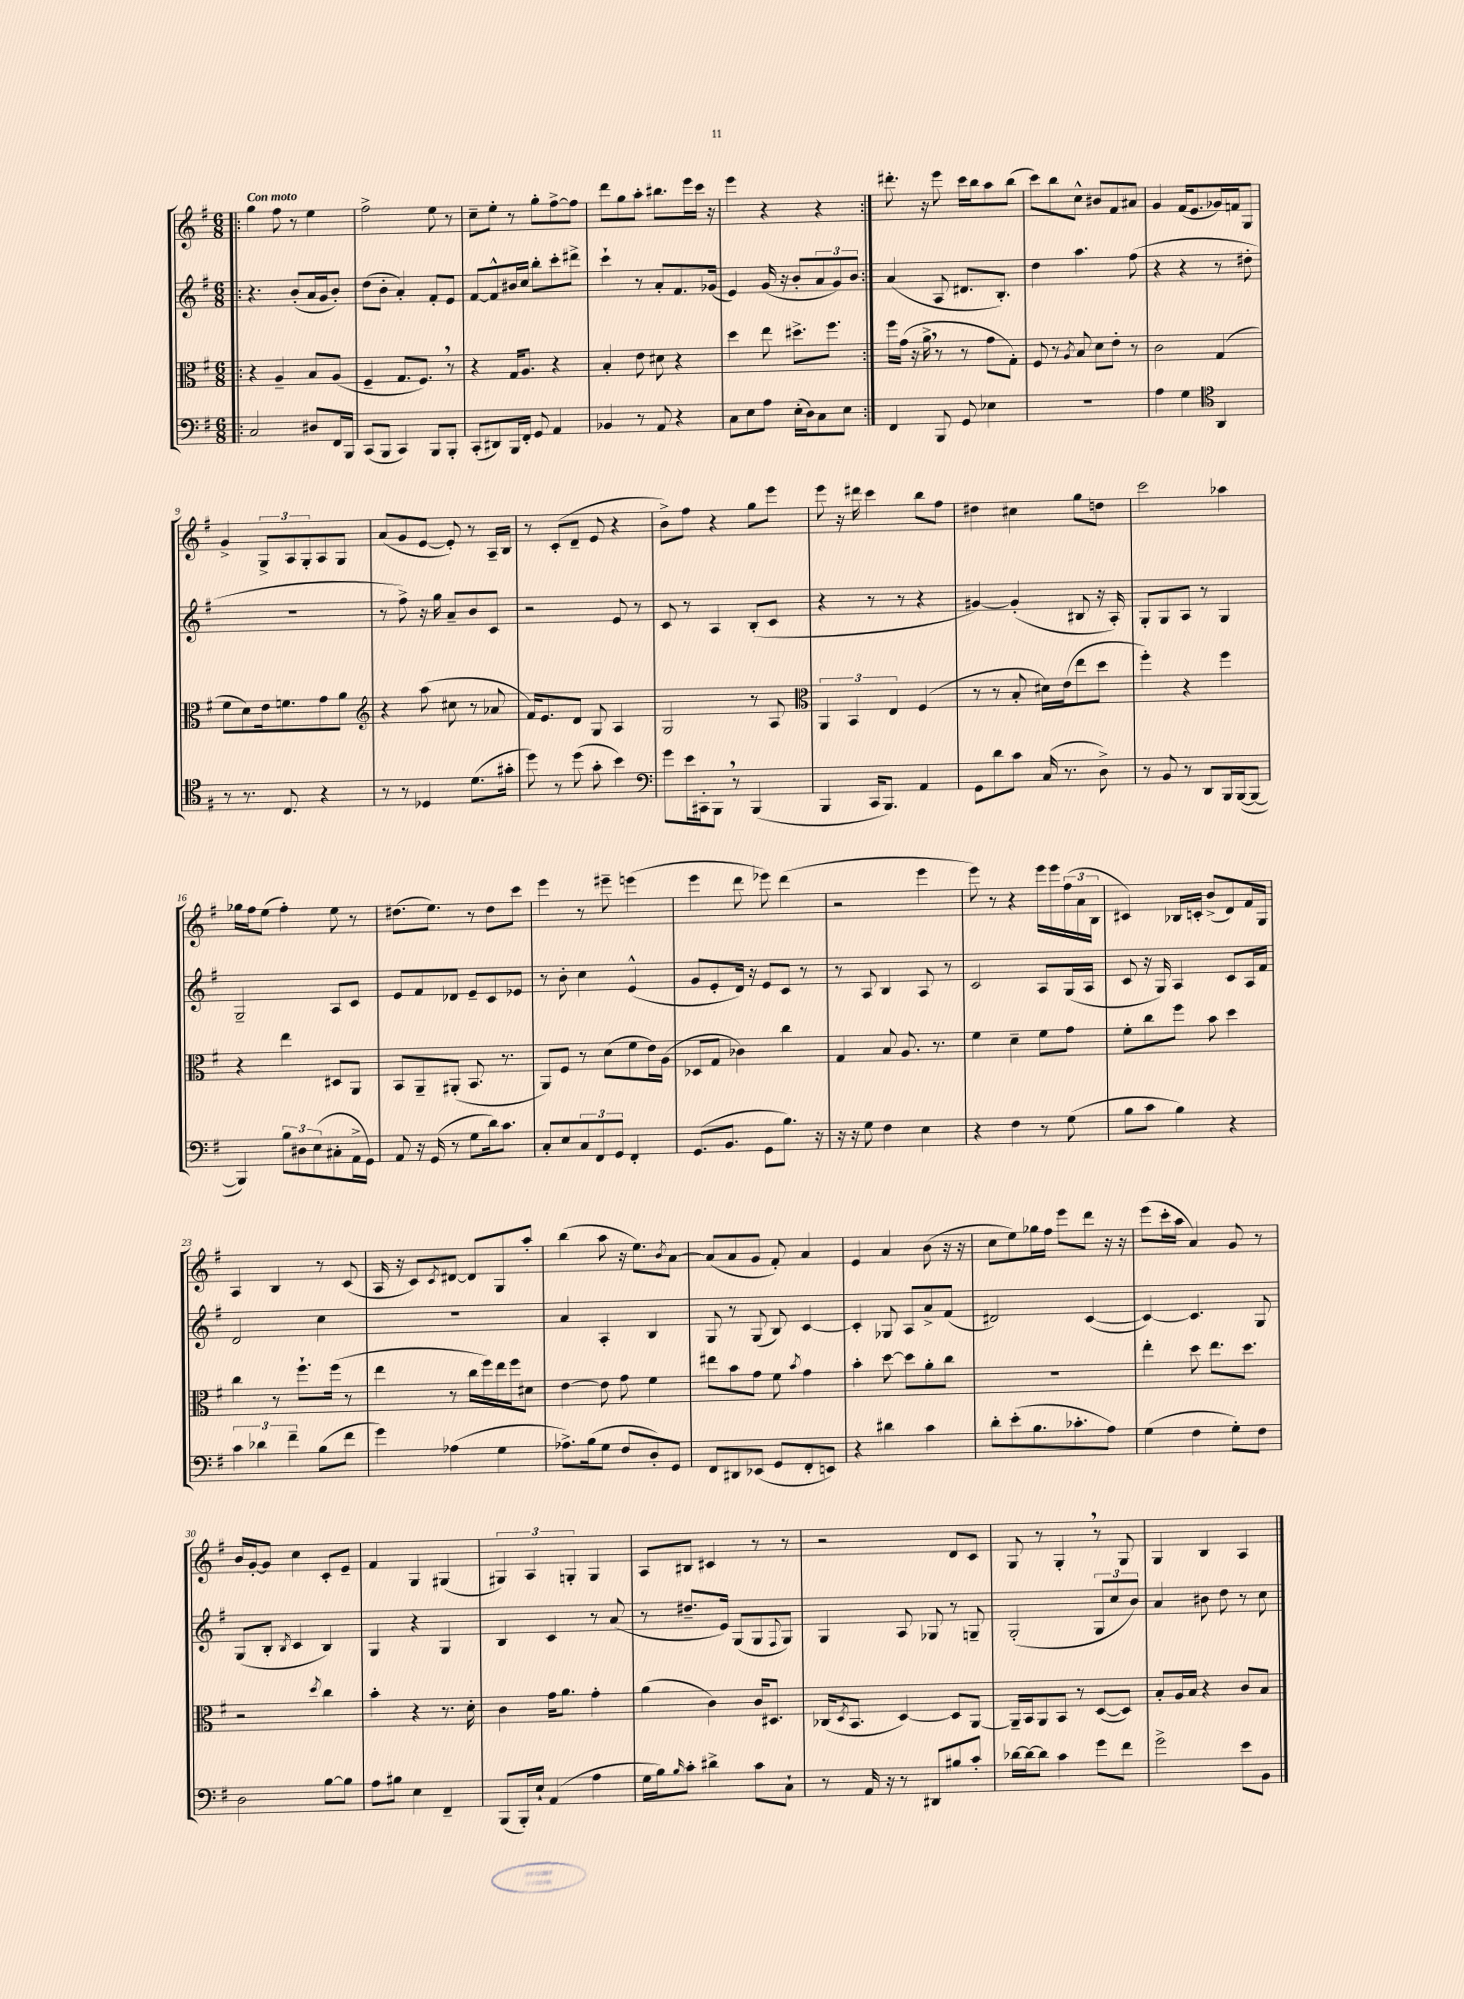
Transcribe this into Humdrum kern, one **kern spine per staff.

**kern	**kern	**kern	**kern
*staff4	*staff3	*staff2	*staff1
*clefF4	*clefC3	*clefG2	*clefG2
*k[f#]	*k[f#]	*k[f#]	*k[f#]
*M6/8	*M6/8	*M6/8	*M6/8
=!|:	=!|:	=!|:	=!|:
2C	4r	4.r	4gg
.	4A~	.	8ff#
.	.	(8b'	8r
8D#	8B	16a	4ee
.	.	16g	.
16FF#	(8A	8b')	.
16BBB	.	.	.
=	=	=	=
(8CC	4F#~	(8dd	2ff#^
8BBB	.	8b'	.
4CC)	8.G	4a')	.
.	8.F#)	.	.
8BBB	.	8f#'	8ee
8BBB'	8r	8e	8r
=	=	=	=
(8CC'	4r	[8f#	8cc~
8DD#)	.	8f#^^]	8ee'
16BBB	16G	16b#	8r
16FF#'	8.A	16cc	.
8GG	.	8bb'	8gg'
4AA	4r	8ccc'	[8ff#^
.	.	8ddd#^	8ff#]
=	=	=	=
4BB-	4B'	4ccc`	8ddd
.	.	.	8gg
8r	8e	8r	8aa'
8AA	8d#	8a'	8.bb#
4r	4r	8.f#	.
.	.	.	16eee
.	.	.	16ccc
.	.	(16g-	16r
=	=	=	=
8C	4dd	4e)	4eee
8E	.	.	.
8A	8ee	(16g	4r
.	.	16r	.
(16E'	8.dd#^	8b'	.
16D)	.	.	.
8C	.	12a	4r
.	8.ff#	.	.
.	.	12g)	.
8E	.	.	.
.	.	12b	.
=:|!	=:|!	=:|!	=:|!
4FF#	16ff#	(4a	8.ddd#'
.	(16g	.	.
.	16r	.	.
.	16a^	.	16r
8BBB	8r	8A	8eee
8GG	8r	8.d#	16ccc
.	.	.	16bb
4E-	8g	.	8aa
.	.	8.B')	.
.	8G')	.	(8bb
=	=	=	=
2.r	8F#	4dd	8ccc)
.	8r	.	8bb
.	8qA	.	.
.	8B	4.aa	8cc^^
.	8d	.	8b#
.	8e'	.	8f#
.	8r	(8ff#	8a#
=	=	=	=
4A	2c	4r	4g
4G	.	4r	(16f#
.	.	.	8.e
*clefC4	*	*	*
4AA	(4G	8r	16g-)
.	.	.	16f
.	.	8dd#'	8G
=	=	=	=
8r	8f#	2.r	4g^
8.r	8d)	.	.
.	16e	.	12G^
8.C	8.f	.	.
.	.	.	12A
.	.	.	12G'
4r	8g	.	8A
.	8a	.	8G
=	=	=	=
*	*clefG2	*	*
8r	4r	8r	(8a
8r	.	8ff#^)	8g
4D-	(8aa	16r	[8e
.	.	16gg	.
.	8cc#	8a~	8e'])
(8.d	8r	8b	8r
.	8a-	8c	16A~
16g#'	.	.	16B
=	=	=	=
8dd)	16f#)	2r	8r
.	8.e	.	.
8r	.	.	(8c'
(8dd	8d	.	8d~
8g'	8G	.	8e
4b)	4A	8e	4r
.	.	8r	.
=	=	=	=
*clefF4	*	*	*
8g	2G	8c	8b^)
16e	.	8r	8ff#
16CC#'	.	.	.
8BBB	.	4A	4r
8r	.	.	.
(4BBB	8r	(8B'	8gg
.	8A	8c	8eee
=	=	=	=
*	*clefC3	*	*
4BBB	6AA	4r	8eee
.	.	.	16r
.	6BB	.	.
.	.	.	16ddd#
16CC	.	8r	4ccc
8.BBB)	.	.	.
.	6E	.	.
.	.	8r	.
4AA	(4F#	4r	8bb
.	.	.	8ff#
=	=	=	=
8GG	8r	[4g#)	4dd#
8d	8r	.	.
8c	8B'	(4g#']	4cc#
(16C	16d#)	.	.
8.r	(16e	.	.
.	8ee	8B#	8gg
8D^)	8dd	16r	8dd
.	.	16A')	.
=	=	=	=
8r	4ff#')	8G'	2ccc
8BB	.	8G	.
8r	4r	8A	.
8DD	.	8r	.
16BBB	4ff#	4G	4aa-
([16BBB	.	.	.
8BBB_	.	.	.
=	=	=	=
4BBB])	4r	2G~	16gg-
.	.	.	16ff#
.	.	.	(8ee
12B	4ee	.	4ff#')
12D#	.	.	.
(12E	.	.	.
8C#'	8D#	8A	8ee
16AA^	8AA	8c	8r
16GG)	.	.	.
=	=	=	=
8AA	8BB	8e	(8.dd#
16r	8AA~	8f#	.
(16GG	.	.	8.ee)
8r	(8AA#'	8d-	.
8G	8.BB	8e~	8r
16d)	.	8c	8dd#
8.c	8.r	.	.
.	.	8e-	8ccc
=	=	=	=
8C'	8AA)	8r	4eee
8E	8F#	8b'	.
12C	8r	4cc	8r
12FF#	.	.	.
.	(8d	.	8eee#~
12GG	.	.	.
4FF#'	8f#	(4e^^	(4eee
.	16e)	.	.
.	(16A	.	.
=	=	=	=
(8.GG	8D-	8g	4eee
.	8G	8e'	.
8.BB	.	.	.
.	4c-)	16d)	8ddd
.	.	16r	.
8GG	.	8e	8eee-)
8.B)	4cc	8c	(4ddd
.	.	8r	.
16r	.	.	.
=	=	=	=
16r	4G	8r	2r
16r	.	.	.
8G	.	8A	.
4F#	8B	4B	.
.	8.A	.	.
4E	.	8A	4eee
.	8.r	.	.
.	.	8r	.
=	=	=	=
4r	4f#	2c	8eee)
.	.	.	8r
4F#	4d~	.	4r
8r	8f#	8A	16eee
.	.	.	16eee
(8G	8g	(16G	(24ff#
.	.	.	24a
.	.	16A	.
.	.	.	24B
=	=	=	=
8B	8f#'	8c	4c#)
8c	8cc	16r	.
.	.	16G)	.
4B)	8ff#	4A	16B-
.	.	.	16c'
.	8b	.	(8b^
4r	4dd	8c	8d)
.	.	16A	16f#
.	.	16f#	16G
=	=	=	=
6c	4cc	2d	4A
6d-	.	.	.
.	8r	.	4B
6f#~	.	.	.
.	8.ff#`	.	.
(8B	.	4cc	8r
.	(16ff#	.	.
8f#	8r	.	(8c
=	=	=	=
4g)	4ee	2.r	16A
.	.	.	16r
.	.	.	8c)
.	.	.	8qc
(4A-	8r	.	[8d#
.	16cc	.	8d#]
.	16ff#)	.	.
4G	16ee	.	8G
.	16ff#	.	.
.	8d#	.	8aa'
=	=	=	=
8.A-^)	[4e	4a	(4bb
(16B	.	.	.
8G	8e]	4A'	8aa
8F#	8g	.	16r
.	.	.	8.ee)
8D')	4f#	4B	.
.	.	.	8qb
8GG	.	.	[8a
=	=	=	=
8FF#	8ee#	8G	(8a]
8DD#	8b	8r	8a
(8EE-	8g	(8G	8g
8GG	8f#	8B)	8f#')
.	8qb	.	.
8FF#'	4g	[4c	4a
8EE)	.	.	.
=	=	=	=
4r	4b'	4c']	4e
4d#	[8dd	8G-	4a
.	8dd]	8A	.
4c	8a'	8a^	(8b
.	8cc	(8f#	16r
.	.	.	16r
=	=	=	=
8d'	2.r	2d#)	8cc
(8e'	.	.	8ee)
8.B	.	.	16gg-
.	.	.	16ff#
.	.	.	8eee
8.c-'	.	.	.
.	.	([4c	8ddd
8A)	.	.	16r
.	.	.	16r
=	=	=	=
(4G	4ee'	4c_)	(8eee
.	.	.	16ccc'
.	.	.	16aa
4F#	8dd	4.c]	4a)
.	8.ee	.	.
8G')	.	.	8g
.	8.dd	.	.
8F#	.	8G	8r
=	=	=	=
2D	2r	(8G	16b
.	.	.	[16g'
.	.	8B'	8g]
.	.	8qB	.
.	.	4c	4cc
.	8qdd	.	.
[8B	4cc	4B)	8c'
8B]	.	.	8e~
=	=	=	=
8A	4b'	4G	4f#
8B#	.	.	.
4E	4r	4r	4G
4FF#~	8.r	4G	(4G#
.	16d'	.	.
=	=	=	=
(8BBB	4c	4B	6G#)
16BBB')	.	.	.
.	.	.	6A
16E`	.	.	.
(4AA	16g	4c	.
.	8.a	.	.
.	.	.	6G'
4A	4g'	8r	4G
.	.	(8a	.
=	=	=	=
16G	(4a	8r	8A
16B)	.	.	.
16qqB	.	.	.
8c'	.	8.dd#~	8B#
4d#^	4c)	.	4c#
.	.	16e)	.
.	.	(8G	.
8c	16c	8G	8r
.	8.D#	.	.
.	.	8qqF#	.
8C`	.	8G)	8r
=	=	=	=
8r	(16C-	4G	2r
.	8qD	.	.
.	8.BB	.	.
16AA	.	.	.
16r	.	.	.
8r	[4D)	8A	.
8DD#	.	8G-	.
8B#	8D]	8r	8d
8c'	[8AA	8G~	8c
=	=	=	=
[16d-	16AA~]	(2G'	8G
16d-_	16BB	.	.
8d-]	8AA	.	8r
4c	8BB	.	4G'
.	8r	.	.
8g	([8D	12G	8r
.	.	12cc	.
8f#	8D])	.	8G
.	.	12b)	.
=	=	=	=
2g^	8B'	4a	4G
.	16A	.	.
.	16B	.	.
.	4r	8b#	4B
.	.	8dd	.
8e	8c	8r	4A
8BB	8B	8cc	.
==	==	==	==
*-	*-	*-	*-
